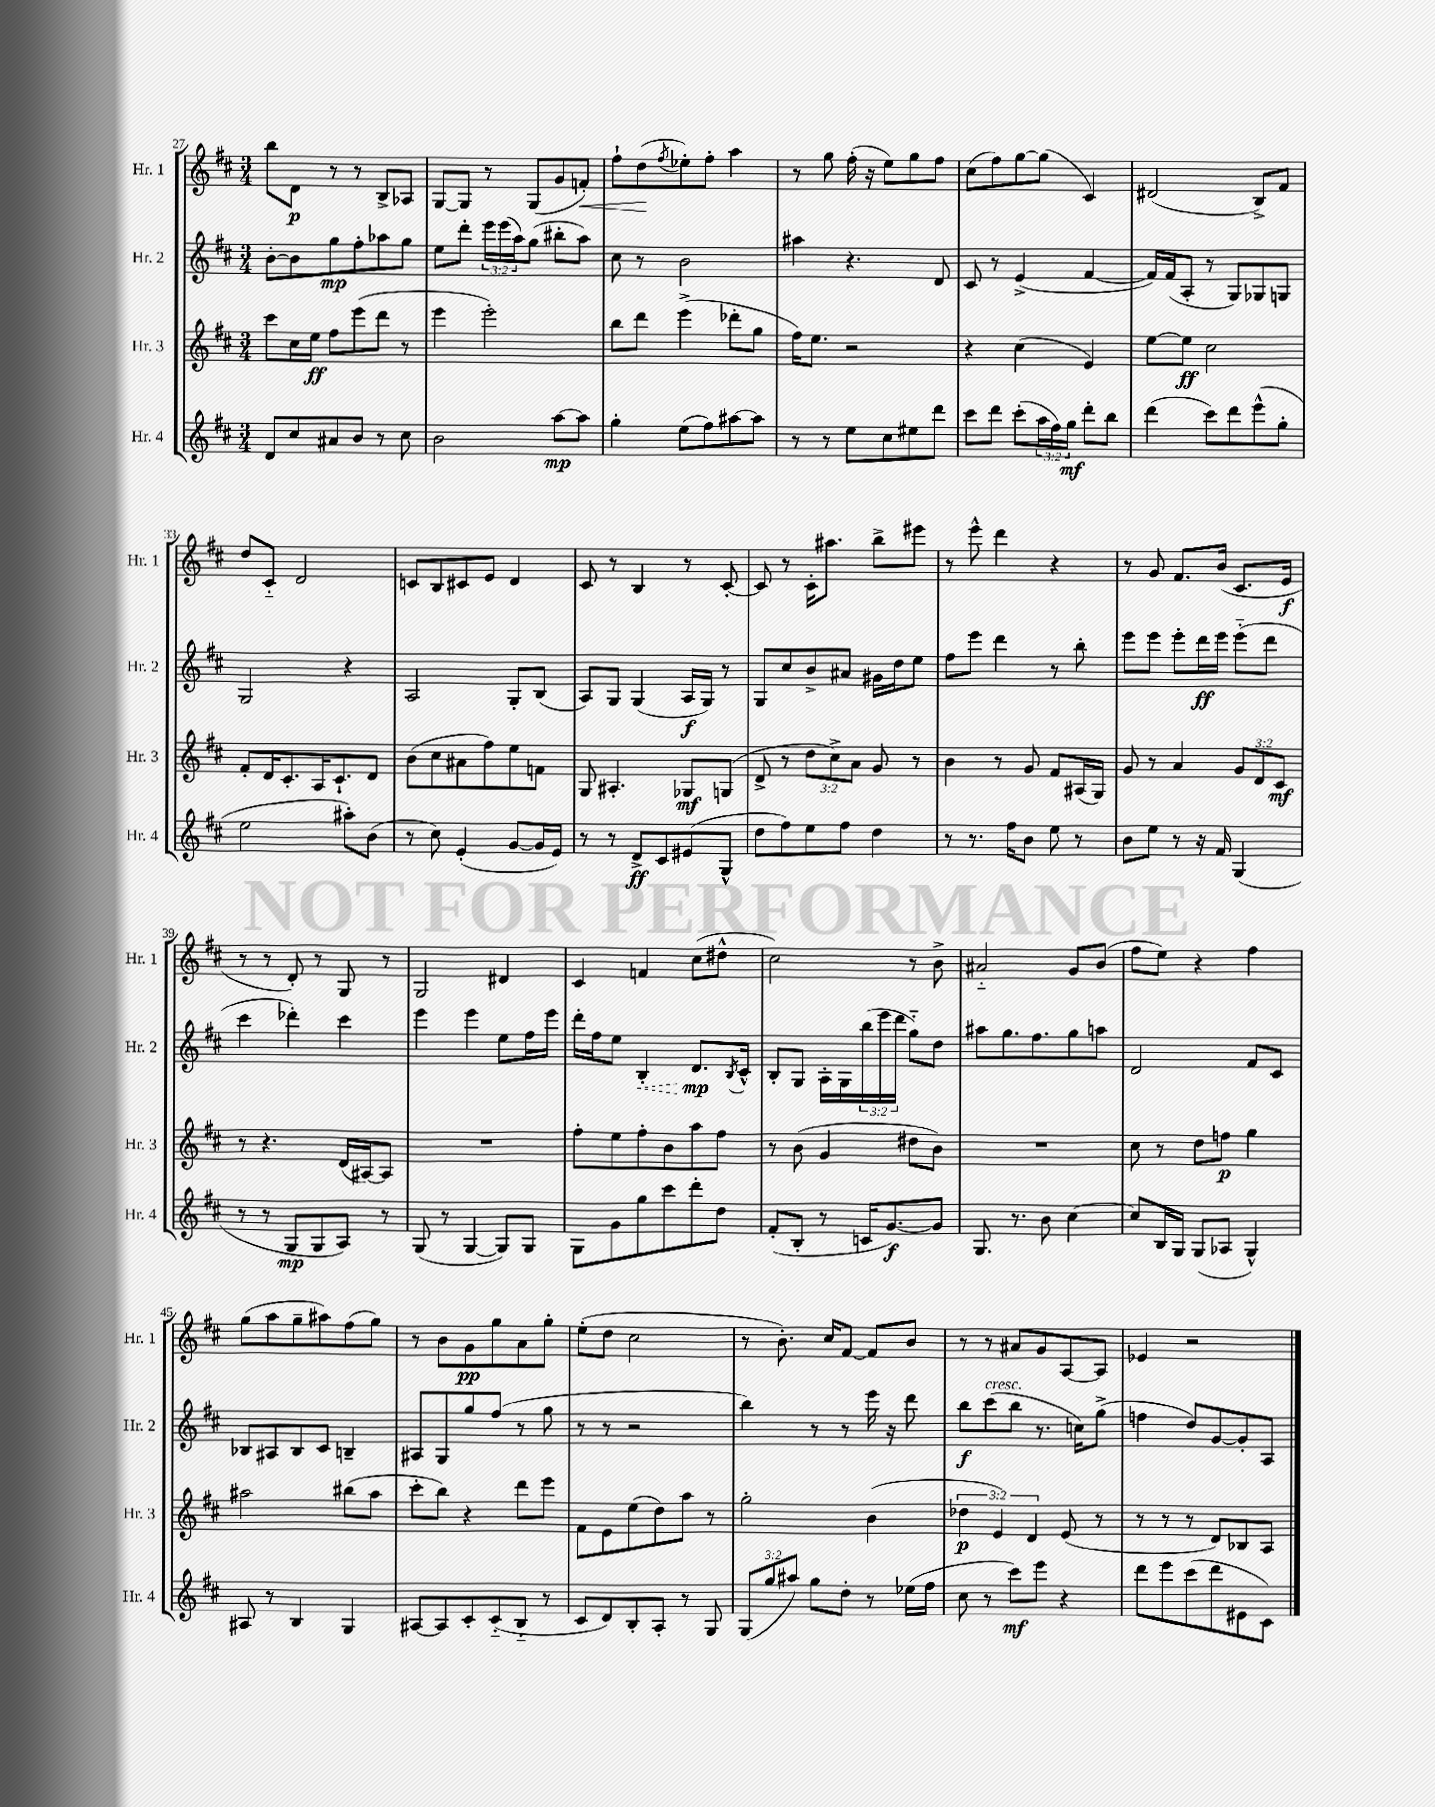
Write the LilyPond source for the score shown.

<<
\new StaffGroup <<
\new Staff = "s0" \with { instrumentName = "Hr. 1" shortInstrumentName = "Hr. 1" } {
    \clef treble \key d \major \numericTimeSignature \time 3/4
    b''8 d'8\p r8 r8 b8-> aes8 |
    g8~ g8 r8 g8( g'8 f'8-.\<) |
    fis''8-! d''8\!( \acciaccatura { fis''8 } ees''8-.) fis''8-. a''4 |
    r8 g''8 fis''16-.( r16 e''8) g''8 fis''8 |
    cis''8( fis''8) g''8~ g''8( cis'4) |
    dis'2( b8->) fis'8 |
    d''8 cis'8-_ d'2 |
    c'8 b8 cis'8 e'8 d'4 |
    cis'8 r8 b4 r8 cis'8~-. |
    cis'8 r8 cis'16-. ais''8. b''8-> eis'''8 |
    r8 e'''8-^ d'''4 r4 |
    r8 g'8 fis'8. b'16( cis'8. e'16\f |
    r8 r8 d'8-.) r8 g8 r8 |
    g2 dis'4 |
    cis'4 f'4 cis''8( dis''8-^ |
    cis''2) r8 b'8-> |
    ais'2-_ g'8 b'8( |
    fis''8 e''8) r4 fis''4 |
    g''8( a''8 g''8-- ais''8) fis''8( g''8) |
    r8 b'8 g'8\pp g''8 a'8 g''8-. |
    e''8-.( d''8 cis''2 |
    r8 b'8.-.) cis''16 fis'8~ fis'8 b'8 |
    r8 r8 ais'8 g'8 a8~ a8 |
    ees'4 r2 \bar "|." |
}
\new Staff = "s1" \with { instrumentName = "Hr. 2" shortInstrumentName = "Hr. 2" } {
    \clef treble \key d \major \numericTimeSignature \time 3/4 \override Staff.TupletNumber.text = #tuplet-number::calc-fraction-text
    b'8~-. b'8 g''8\mp fis''8-. aes''8 g''8 |
    e''8 d'''8-. \tuplet 3/2 { e'''16 e'''16( a''16) } g''8( bis''8-. a''8) |
    cis''8 r8 b'2 |
    ais''4 r4. d'8 |
    cis'8 r8 e'4->( fis'4~ |
    fis'16) fis'16( a8-. r8 g8) ges8 g8 |
    g2 r4 |
    a2 g8-. b8( |
    a8) g8 g4( a16\f g16) r8 |
    g8 cis''8 b'8-> ais'8 gis'16 d''16 e''8 |
    fis''8 e'''8 d'''4 r8 b''8-. |
    e'''8 e'''8 e'''8-. d'''16\ff e'''16 e'''8-_( d'''8 |
    cis'''4 des'''4-.) cis'''4 |
    e'''4 e'''4 e''8 fis''16 e'''16 |
    d'''16-. fis''16 e''8 \once \override Hairpin.style = #'dashed-line b4-.\< d'8.\mp\! \acciaccatura { b8 } cis'16-^ |
    b8-. g8 a16-. g16 \tuplet 3/2 { b''16( e'''16 d'''16 } g''8-_) d''8 |
    ais''8 g''8. fis''8. g''8 a''8 |
    d'2 fis'8 cis'8 |
    bes8 ais8 bes8 cis'8 b4-- |
    ais8 g8 g''8 fis''8( r8 g''8 |
    r8 r8 r2 |
    b''4) r8 r8 e'''16 r16 d'''8 |
    b''8\f cis'''8^\markup { \italic "cresc." }( b''8 r8. c''16) g''8->( |
    f''4 d''8) g'8~ g'8-. a8 \bar "|." |
}
\new Staff = "s2" \with { instrumentName = "Hr. 3" shortInstrumentName = "Hr. 3" } {
    \clef treble \key d \major \numericTimeSignature \time 3/4 \override Staff.TupletNumber.text = #tuplet-number::calc-fraction-text
    cis'''8 cis''16 e''16\ff fis''8 e'''8( d'''8 r8 |
    e'''4 e'''2-.) |
    b''8 d'''8 e'''4->( des'''8-. g''8 |
    fis''16) e''8. r2 |
    r4 cis''4( e'4) |
    e''8~ e''8\ff cis''2 |
    fis'8-. d'16 cis'8.-. a16 cis'8.-! d'8 |
    b'8( cis''8 ais'8 fis''8) e''8 f'8 |
    g8 ais4.-. ges8\mf g8( |
    d'8-> r8 \tuplet 3/2 { d''8 cis''8->) a'8 } g'8 r8 |
    b'4 r8 g'8 fis'8 ais16( g16) |
    g'8 r8 a'4 \tuplet 3/2 { g'8 d'8 cis'8\mf } |
    r8 r4. d'16( ais16~) ais8 |
    R2. |
    fis''8-. e''8 fis''8-. b'8 a''8 fis''8 |
    r8 b'8( g'4 dis''8 b'8) |
    R2. |
    cis''8 r8 d''8 f''8\p g''4 |
    ais''2 bis''8( ais''8 |
    cis'''8-. b''8) r4 d'''8 e'''8 |
    fis'8 e'8 e''8( d''8) a''8 r8 |
    g''2-. b'4( |
    \tuplet 3/2 { des''4\p e'4) d'4 } e'8( r8 |
    r8 r8 r8 d'8) bes8 a8 \bar "|." |
}
\new Staff = "s3" \with { instrumentName = "Hr. 4" shortInstrumentName = "Hr. 4" } {
    \clef treble \key d \major \numericTimeSignature \time 3/4 \override Staff.TupletNumber.text = #tuplet-number::calc-fraction-text
    d'8 cis''8 ais'8 b'8 r8 cis''8 |
    b'2 a''8~\mp a''8 |
    g''4-. e''8( fis''8) ais''8~ ais''8 |
    r8 r8 e''8 cis''8 eis''8 d'''8 |
    cis'''8 d'''8 cis'''8-.( \tuplet 3/2 { a''16 fis''16) g''16\mf } d'''8-. b''8 |
    d'''4( cis'''8) d'''8 e'''8-^( g''8-. |
    e''2 ais''8-.) b'8( |
    r8 cis''8) e'4-.( g'8~ g'16 e'16) |
    r8 r8 d'8->\ff cis'8 eis'8( g8-^ |
    d''8 fis''8) e''8 fis''8 d''4 |
    r8 r8. fis''16 b'8 e''8 r8 |
    b'8 e''8 r8 r16 fis'16 g4( |
    r8 r8 g8\mp g8 a8) r8 |
    g8( r8 g4~ g8) g8 |
    g8 g'8 g''8 cis'''8 d'''8-. d''8 |
    fis'8-.( b8-. r8 c'16 g'8.~\f) g'8 |
    g8. r8. b'8 cis''4~ |
    cis''8 b16 g16 g8( aes8 g4-^) |
    ais8 r8 b4 g4 |
    ais8~ ais8 cis'8-. cis'8-_( b8-_ r8 |
    cis'8 d'8) b8-. a8-. r8 g8 |
    \tuplet 3/2 { g8( g''8 ais''8) } g''8 d''8-. r8 ees''16( fis''16 |
    cis''8 r8 cis'''8\mf) e'''8 r4 |
    d'''8 e'''8 cis'''8( d'''8 eis'8 cis'8) \bar "|." |
}
>>
>>
\layout { \context { \Score currentBarNumber = #27 } }
